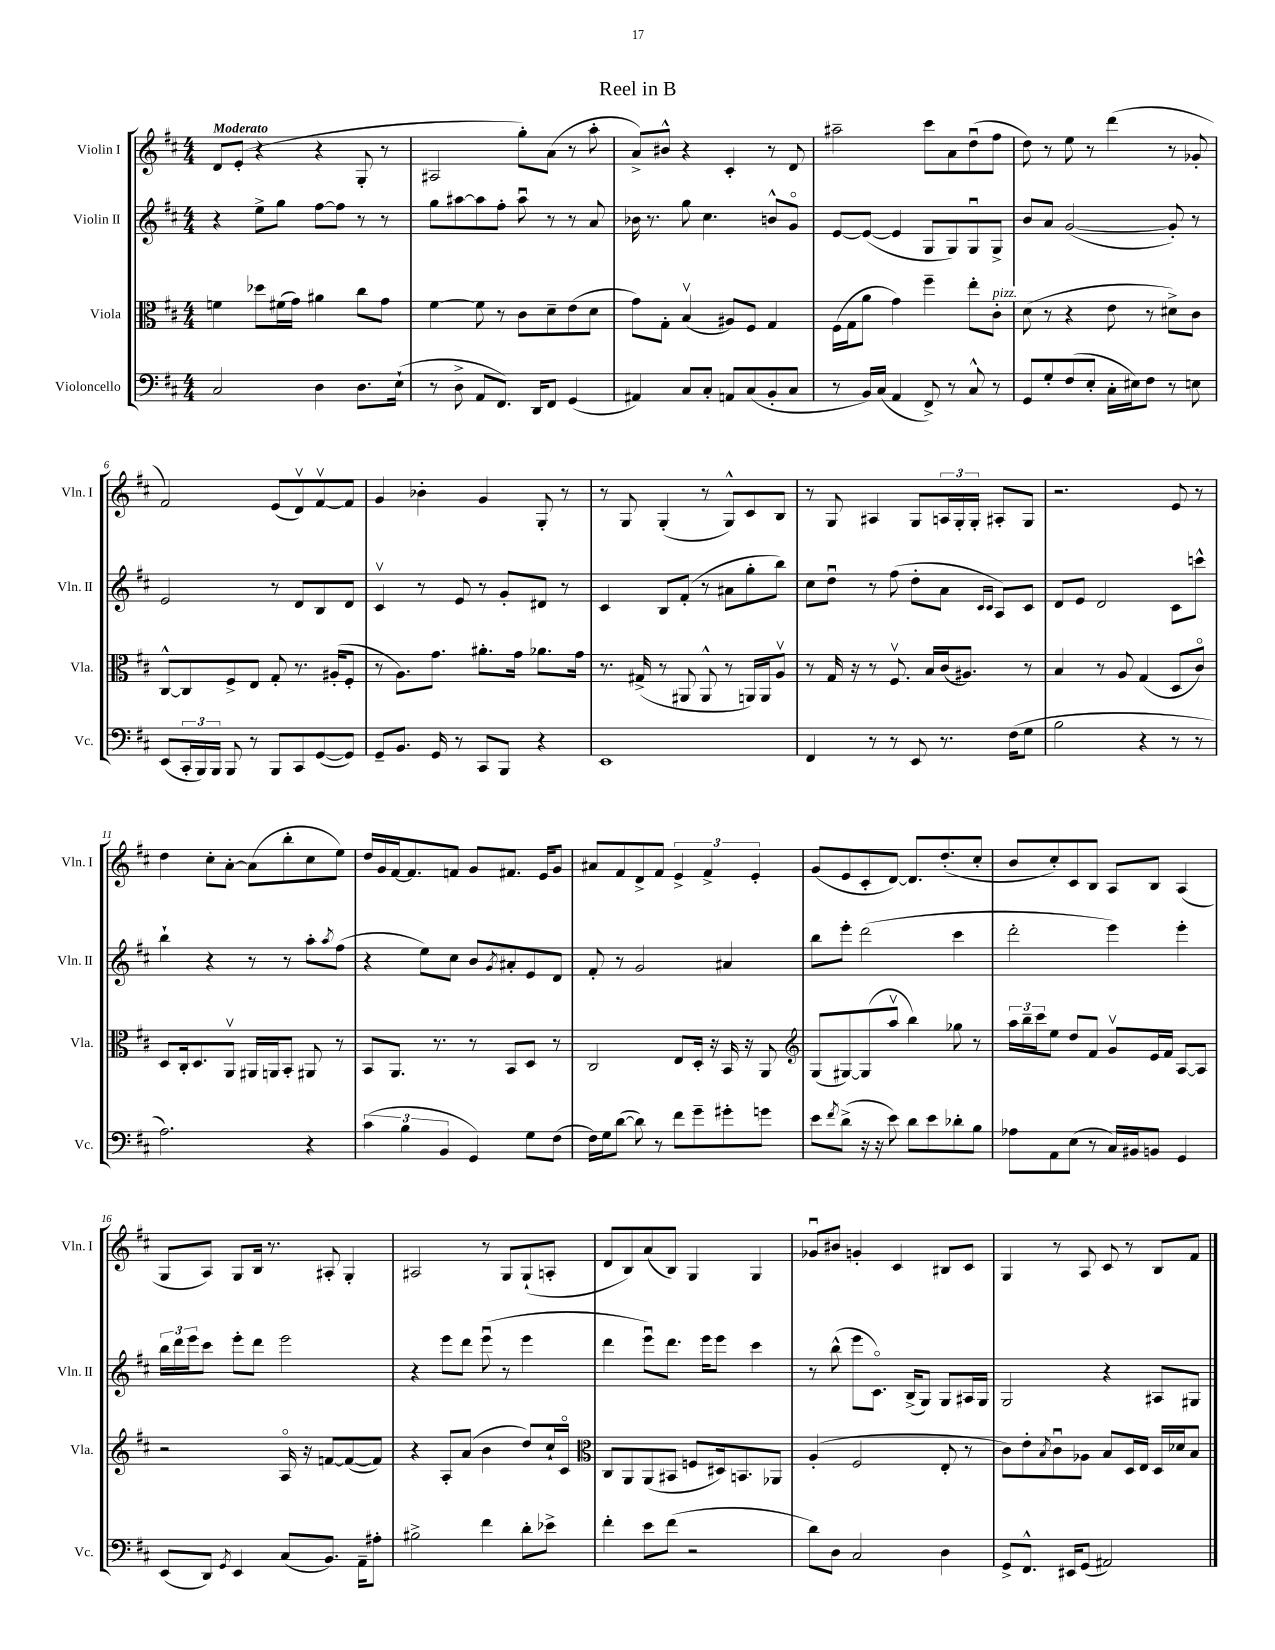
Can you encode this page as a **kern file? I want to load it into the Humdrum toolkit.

**kern	**kern	**kern	**kern
*staff4	*staff3	*staff2	*staff1
*clefF4	*clefC3	*clefG2	*clefG2
*k[f#c#]	*k[f#c#]	*k[f#c#]	*k[f#c#]
*M4/4	*M4/4	*M4/4	*M4/4
2C#	4f	4r	8d
.	.	.	(8e'
.	8dd-	8ee^	4r
.	(16f#	8gg	.
.	16g)	.	.
4D	4a#	[8ff#	4r
.	.	8ff#]	.
8.D	8cc#	8r	8G'
.	8g	8r	8r
(16E`	.	.	.
=	=	=	=
8r	[4f#	8gg	2A#
8D^	.	[8aa#	.
8AA	8f#]	8aa#]	.
8.FF#)	8r	8ff#'	.
.	8c#	8aa#u	8gg')
16DD	.	.	.
8FF#	8d~	8r	(8a
(4GG	(8e	8r	8r
.	8d	8a	8aa'
=	=	=	=
4AA#)	8g)	16b-	8a^)
.	.	8.r	.
.	8G'	.	8b#^^
8C#	(4Bv	8gg	4r
8C#'	.	4.cc#	.
8AA	8A#)	.	4c#'
(8C#	8F#	.	.
8BB'	4G	8b^^	8r
8C#	.	8go	8d
=	=	=	=
8r	(16F#	[8e	2aa#~
.	16G	.	.
16BB)	8a	(8e_	.
(16C#	.	.	.
4AA	4g)	4e]	.
8FF#^)	4ff#~	8G	8ccc#
8r	.	8G)	8a
8C#^^	8ee'	8Gu	(8ddu
8r	8c#'	8G^	8ff#
=	=	=	=
8GG	(8d	8b	8dd)
8G'	8r	8a	8r
(8F#	4r	([2g	8ee
8E'	.	.	8r
16C#'	8e	.	(4ddd
16E#)	.	.	.
8F#	8r	.	.
8r	8d#^)	8g'])	8r
8E	8c#	8r	8g-'
=	=	=	=
(8EE	[8C#^^	2e	2f#)
24CC#'	8C#]	.	.
24BBB)	.	.	.
24BBB	.	.	.
8BBB	8F#^	.	.
8r	8E	.	.
8BBB	8G'	8r	(8e
8CC#	8.r	8d	8dv)
([8GG	.	8B	[8f#v
.	(16A#'	.	.
8GG])	8F#'	8d	8f#]
=	=	=	=
8GG~	8r	4c#v	4g
8.BB	8.A)	.	.
.	.	8r	4b-'
16GG	8.g	.	.
8r	.	8e	.
8CC#	8.a#'	8r	4g
8BBB	.	8g'	.
.	16g	.	.
4r	8.a-	8d#	8G'
.	.	8r	8r
.	16g	.	.
=	=	=	=
1EE	8.r	4c#	8r
.	.	.	8G
.	(16G#^	.	.
.	8r	8B	(4G'
.	8AA#	(8f#'	.
.	8AA#^^	8r	8r
.	8r	8a#	8G^^)
.	16AA)	8gg'	8c#
.	16AA	.	.
.	8Av	8bb)	8B
=	=	=	=
4FF#	8r	8cc#	8r
.	16G	8ddu	8G
.	16r	.	.
8r	8r	8r	4A#
8r	8.F#v	(8ff#	.
8EE	.	8dd'	8G
.	16B	.	.
8.r	(16c#	8a	24A
.	.	.	24G'
.	8.A#)	.	.
.	.	.	24G'
.	.	16qqc#	.
.	.	16qqc#	.
.	.	8A)	8A#'
(16F#	.	.	.
8G	8r	8c#	8G
=	=	=	=
2B	4B	8d	2.r
.	.	8e	.
.	8r	2d	.
.	8A	.	.
4r	(4G	.	.
8r	8D	8c#	8e
8r	8c#o)	8ccc^^	8r
=	=	=	=
2.A)	8D	4bb`	4dd
.	16C#'	.	.
.	8.D	.	.
.	.	4r	8cc#'
.	8AAv	.	[8a'
.	16AA#	8r	(8a]
.	16AA	.	.
.	8BB'	8r	8bb'
4r	8AA#	8aa'	8cc#
.	.	8qaa	.
.	8r	(8ff#	8ee)
=	=	=	=
(6c#	8BB	4r	16dd
.	.	.	16g
.	8.AA	.	[16f#
6B	.	.	.
.	.	.	8.f#]
.	.	8ee)	.
.	8.r	.	.
6BB	.	.	.
.	.	8cc#	8f
4GG)	8r	8b	8g
.	.	8qg	.
.	8BB	8a#'	8.f#
8G	8D	8e	.
.	.	.	16e
(8F#	8r	8d	8g
=	=	=	=
16F#)	2C#	8f#'	8a#
16G	.	.	.
([8d	.	8r	8f#
8d])	.	2g	8d^
8r	.	.	8f#
8f#	8E	.	6e^
8g~	16D'	.	.
.	.	.	6f#^
.	16r	.	.
8g#'	16BB	4a#	.
.	16r	.	.
.	.	.	6e'
8g	8AA	.	.
=	=	=	=
*	*clefG2	*	*
8e	(8G	8bb	(8g
8qf#	.	.	.
(8d^	[8G#)	8eee'	8e
16r	(8G#]	(2ddd	8c#'
16r	.	.	.
8e)	8aav	.	[8d)
8d	4bb)	.	8.d]
8e	.	.	.
.	.	.	(8.dd'
8d-'	8gg-	4ccc#	.
8B	8r	.	8cc#'
=	=	=	=
8A-	24aa	2ddd'	8b
.	24bb~	.	.
.	24ccc#	.	.
8AA	8ee	.	8cc#')
(8E	8dd	.	8c#
8r	8f#	.	8B
16C#)	8gv	4eee)	8A
16BB#	.	.	.
8BB	16e	.	8B
.	16f#	.	.
4GG	[8A	4eee'	(4A
.	8A]	.	.
=	=	=	=
(8EE	2r	24bb	8G
.	.	24ddd	.
.	.	24eee	.
8DD)	.	8ccc#	8A)
8qGG	.	.	.
4EE	.	8eee'	8G
.	.	8ddd	16B
.	.	.	8.r
(8C#	16Ao	2eee	.
.	16r	.	.
8.BB)	[8f	.	8A#'
.	(8f_	.	4G'
16AA~	.	.	.
8A#'	8f])	.	.
=	=	=	=
2B#^	4r	4r	2A#
.	8A'	8eee	.
.	(8a	8ddd	.
4f#	4b	(8eeeu	8r
.	.	8r	8G
8d'	8dd)	4eee	(8G`
8e-^	16cc#`	.	8A'
.	16c#o	.	.
=	=	=	=
*	*clefC3	*	*
4f#'	8C#	4ddd	8d
.	8AA	.	8B)
8e	(8AA	8eeeu)	(8a
(8f#	8BB#	8.ddd	8B)
2r	8F	.	4G
.	.	16eee	.
.	16D#)	8eee	.
.	8.BB	.	.
.	.	4ccc#	4G
.	8AA-	.	.
=	=	=	=
8d)	(4A'	8r	8g-u
8D	.	(8bb^^	8b#
2C#	2F#	8eee	4g'
.	.	8.c#o)	.
.	.	.	4c#
.	.	(16B^	.
.	.	8G)	.
4D	8E'	8G	8B#
.	8r	16A#	8c#
.	.	16G	.
=	=	=	=
8GG^	8c#)	2G	4G
8.FF#^^	8e'	.	.
.	8qB	.	.
.	8c#u	.	8r
16EE#	.	.	.
(8GG	8A-	.	8A
2AA#)	8B	4r	8c#
.	16D	.	8r
.	16E	.	.
.	16D	8A#	8B
.	16d-	.	.
.	8B	8G#	8f#
==	==	==	==
*-	*-	*-	*-
